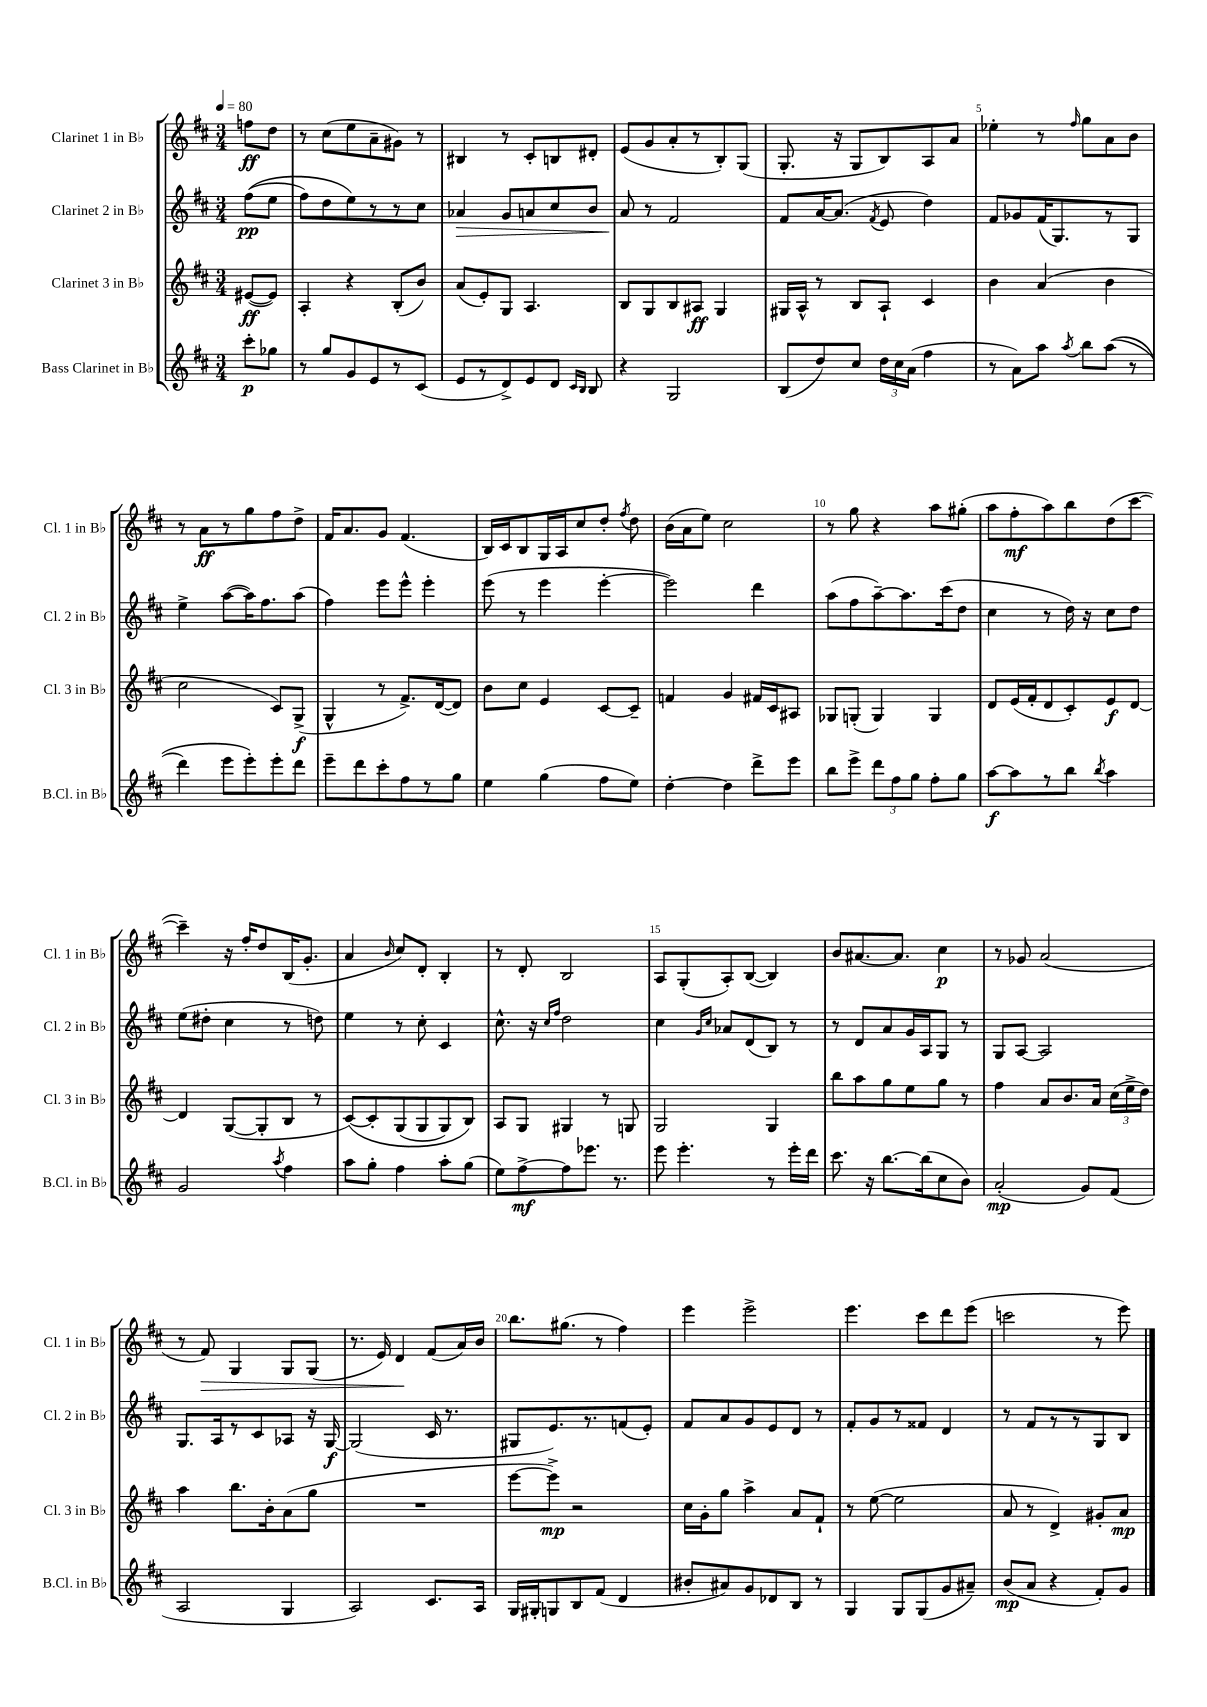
<<
\new StaffGroup <<
\new Staff = "s0" \with { instrumentName = "Clarinet 1 in Bb" shortInstrumentName = "Cl. 1 in Bb" } {
    \clef treble \key d \major \numericTimeSignature \time 3/4 \partial 4 \tempo 4 = 80
    \autoBeamOff f''8[\ff d''8] |
    r8 cis''8[( e''8 a'8-- gis'8]) r8 |
    bis4 r8 cis'8[-. b8 dis'8]-. |
    e'8[( g'8 a'8-. r8 b8-.) g8]( |
    g8.-. r16 g8[ b8) a8 a'8] |
    ees''4-. r8 \grace { fis''16 } g''8[ a'8 b'8] |
    r8 a'8[\ff r8 g''8 fis''8 d''8]-> |
    fis'16[ a'8. g'8] fis'4.( |
    b16[) cis'16 b8 g16 a16 cis''8 d''8]-. \acciaccatura { fis''8 } d''8 |
    b'16[( a'16 e''8]) cis''2 |
    r8 g''8 r4 a''8[ gis''8]-.( |
    a''8[ fis''8-.\mf a''8) b''8 d''8( cis'''8]~ |
    cis'''4--) r16 fis''16[-. d''8 b16( g'8.]-. |
    a'4 \grace { b'16 } cis''8[) d'8]-. b4-. |
    r8 d'8-. b2 |
    a8[ g8-.( a8-.) b8]~( b4) |
    b'8[ ais'8.~ ais'8.] cis''4\p |
    r8 ges'8 a'2( |
    r8 fis'8\>) g4 g8[ g8]( |
    r8. e'16) d'4\! fis'8[( a'16) b'16] |
    b''8.[ gis''8.]( r8 fis''4) |
    e'''4 e'''2-> |
    e'''4. cis'''8[ d'''8 e'''8]( |
    c'''2 r8 e'''8) \bar "|." |
}
\new Staff = "s1" \with { instrumentName = "Clarinet 2 in Bb" shortInstrumentName = "Cl. 2 in Bb" } {
    \clef treble \key d \major \numericTimeSignature \time 3/4 \partial 4
    \autoBeamOff fis''8[\pp(\( e''8] |
    fis''8[) d''8 e''8\) r8 r8 cis''8] |
    aes'4\> g'8[ a'8 cis''8 b'8] |
    a'8\! r8 fis'2 |
    fis'8[ a'16~ a'8.]( \acciaccatura { fis'8 } e'8 d''4) |
    fis'8[ ges'8 fis'16( g8.) r8 g8] |
    e''4-> a''8[~( a''16) fis''8. a''8]( |
    fis''4) e'''8[ e'''8]-^ e'''4-. |
    e'''8( r8 e'''4 e'''4~-. |
    e'''2) d'''4 |
    a''8[( fis''8 a''8~--) a''8. cis'''16( d''8] |
    cis''4 r8 d''16) r16 cis''8[ d''8] |
    e''8[( dis''8]-. cis''4 r8 d''8) |
    e''4 r8 cis''8-. cis'4 |
    cis''8.-^ r16 \grace { cis''16[ fis''16] } d''2 |
    cis''4 \grace { g'16[ cis''16] } aes'8[ d'8( b8]) r8 |
    r8 d'8[ a'8 g'16 a16 g8] r8 |
    g8[ a8]~ a2 |
    g8.[ a16 r8 cis'8 aes8] r16 g16~\f |
    g2( cis'16 r8. |
    gis8[ e'8.) r8. f'8( e'8]-.) |
    fis'8[ a'8 g'8 e'8 d'8] r8 |
    fis'8[-. g'8 r8 fisis'8] d'4 |
    r8 fis'8[ r8 r8 g8 b8] \bar "|." |
}
\new Staff = "s2" \with { instrumentName = "Clarinet 3 in Bb" shortInstrumentName = "Cl. 3 in Bb" } {
    \clef treble \key d \major \numericTimeSignature \time 3/4 \partial 4
    \autoBeamOff eis'8[~\ff( eis'8]) |
    a4-. r4 b8[-.( b'8]) |
    a'8[( e'8-.) g8] a4. |
    b8[ g8 b8 ais8]\ff g4 |
    gis16[ a16]-^ r8 b8[ a8]-! cis'4 |
    b'4 a'4( b'4 |
    cis''2 cis'8[) g8]->\f( |
    g4-^ r8 fis'8.[->) d'16~( d'8]) |
    b'8[ cis''8] e'4 cis'8[~ cis'8]-- |
    f'4 g'4 fis'16[ cis'16 ais8] |
    ges8[ g8]-.( g4) g4 |
    d'8[ e'16( fis'16-. d'8 cis'8-.) e'8\f d'8]~ |
    d'4 g8[~( g8-. b8] r8 |
    cis'8[~)\( cis'8-. g8( g8 g8) b8]\) |
    a8[ g8] gis4 r8 g8 |
    g2 g4 |
    b''8[ a''8 g''8 e''8 g''8] r8 |
    fis''4 a'8[ b'8. a'16] \tuplet 3/2 { cis''16[( e''16-> d''16]) } |
    a''4 b''8.[ b'16-. a'8( g''8] |
    R2. |
    e'''8[~ e'''8]->\mp) r2 |
    cis''16[ g'16-. g''8] a''4-> a'8[ fis'8]-! |
    r8 e''8~( e''2 |
    a'8 r8 d'4->) gis'8[-. a'8]\mp \bar "|." |
}
\new Staff = "s3" \with { instrumentName = "Bass Clarinet in Bb" shortInstrumentName = "B.Cl. in Bb" } {
    \clef treble \key d \major \numericTimeSignature \time 3/4 \partial 4
    \autoBeamOff cis'''8[-.\p ges''8] |
    r8 g''8[ g'8 e'8 r8 cis'8]( |
    e'8[ r8 d'8->) e'8 d'8] \grace { cis'16[ b16] } b8 |
    r4 g2 |
    b8[( d''8) cis''8] \tuplet 3/2 { d''16[ cis''16 a'16]( } fis''4 |
    r8 a'8[) a''8] \acciaccatura { a''8 } b''8[ a''8](\( r8 |
    d'''4) e'''8[ e'''8-.\) e'''8-. d'''8] |
    e'''8[-- d'''8 cis'''8-. fis''8 r8 g''8] |
    e''4 g''4( fis''8[ e''8]) |
    d''4~-. d''4 d'''8[-> e'''8] |
    b''8[ e'''8]-> \tuplet 3/2 { d'''8[ fis''8 g''8] } fis''8[-. g''8] |
    a''8[~\f a''8 r8 b''8] \acciaccatura { b''8 } a''4 |
    g'2 \acciaccatura { a''8 } fis''4 |
    a''8[ g''8]-. fis''4 a''8[-. g''8]( |
    e''8[) fis''8~->\mf fis''8 ees'''8.] r8. |
    e'''8 e'''4.-. r8 e'''16[-. d'''16] |
    cis'''8. r16 b''8.[~ b''16( cis''8 b'8]) |
    a'2-.\mp( g'8[) fis'8]( |
    a2 g4 |
    a2) cis'8.[ a16] |
    g16[ gis16-. g8 b8 fis'8]( d'4 |
    bis'8[-. ais'8) g'8 des'8 b8] r8 |
    g4 g8[ g8( g'8 ais'8]--) |
    b'8[\mp( a'8] r4 fis'8[-.) g'8] \bar "|." |
}
>>
>>
\layout { \context { \Score \override BarNumber.break-visibility = ##(#f #t #t) barNumberVisibility = #(every-nth-bar-number-visible 5) } }
